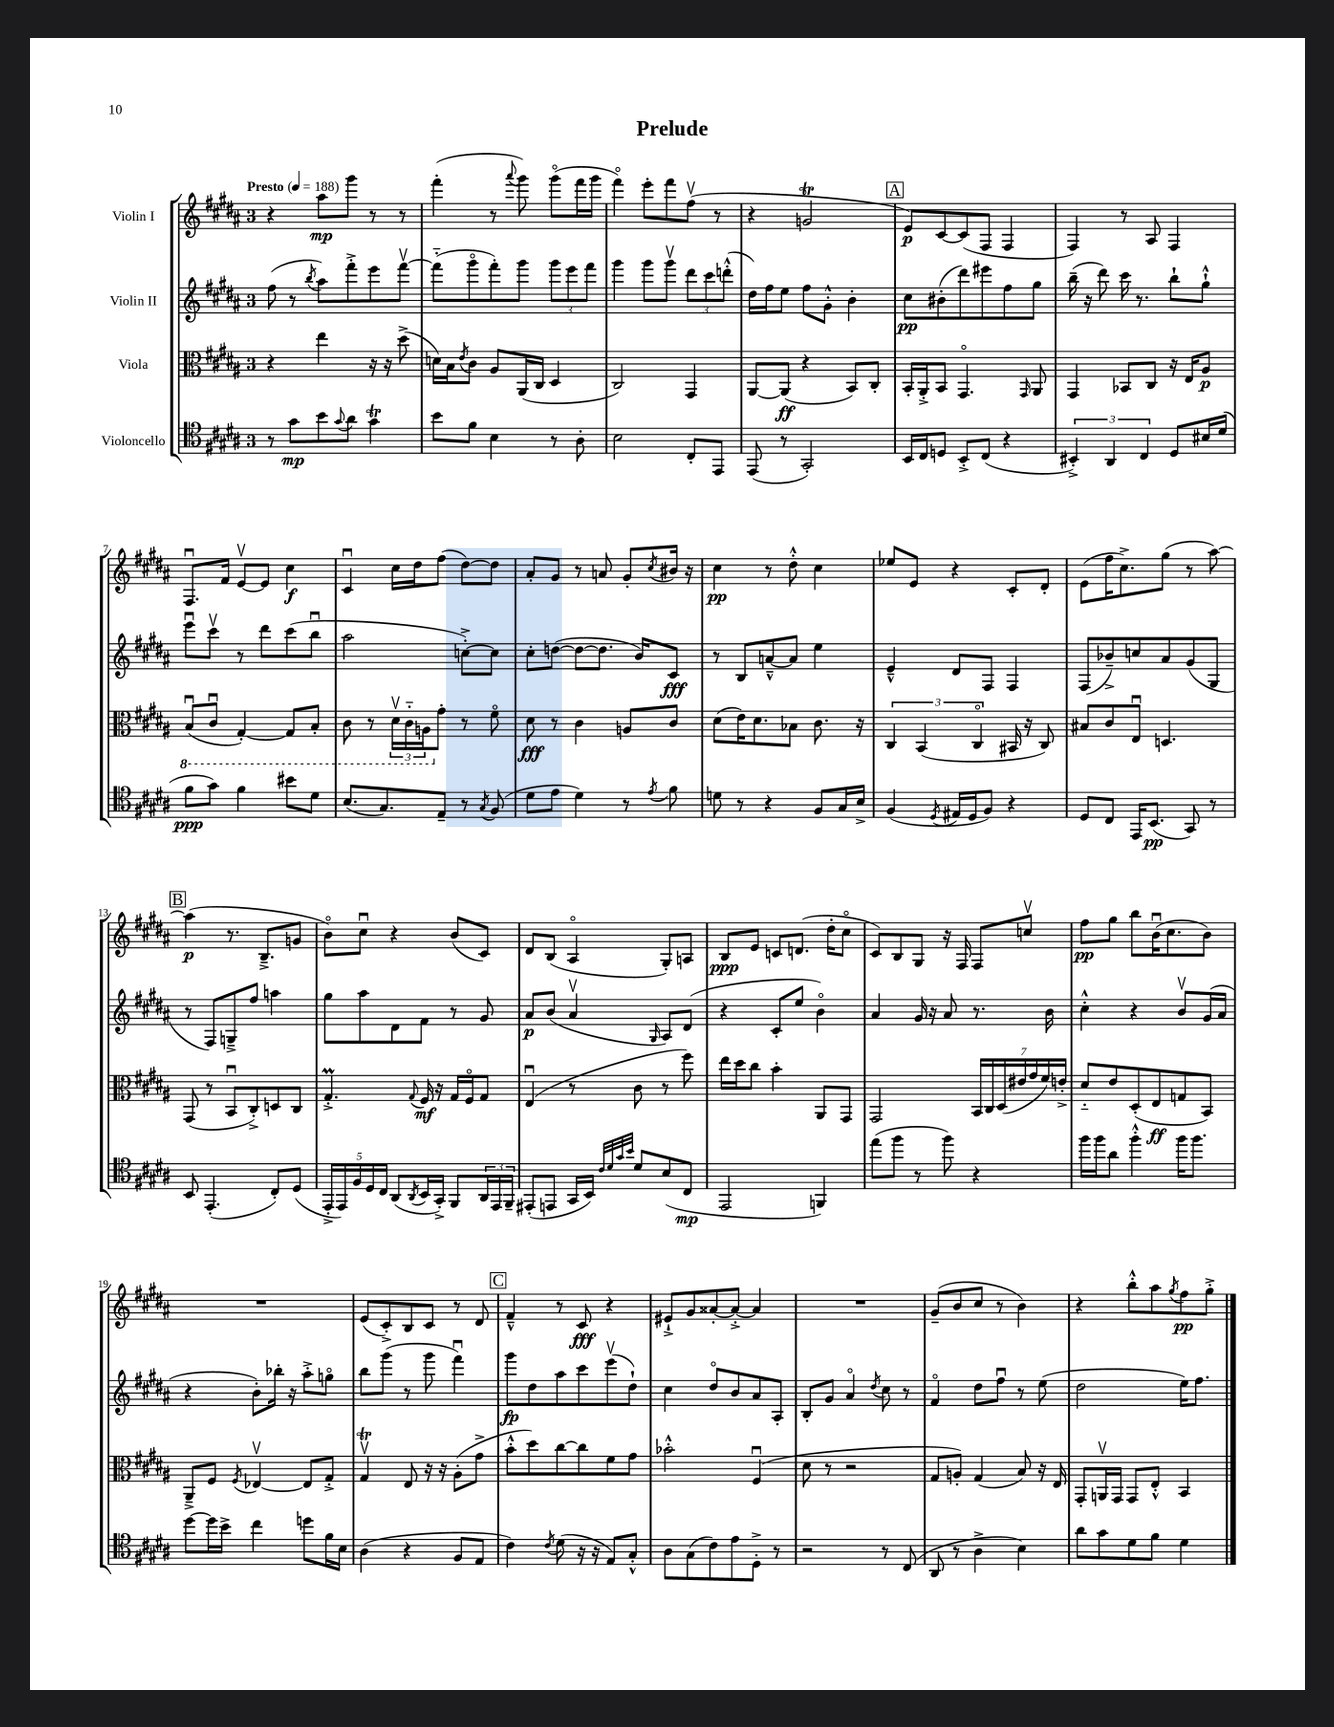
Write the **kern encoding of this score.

**kern	**kern	**kern	**kern
*staff4	*staff3	*staff2	*staff1
*clefC4	*clefC3	*clefG2	*clefG2
*k[f#c#g#d#a#]	*k[f#c#g#d#a#]	*k[f#c#g#d#a#]	*k[f#c#g#d#a#]
*M3/4	*M3/4	*M3/4	*M3/4
*MM188	*MM188	*MM188	*MM188
8r	4r	(8ff#	4r
8g#	.	8r	.
.	.	8qbb	.
8b	4ee	8aa#)	8aa#
8qqg#	.	.	.
8a#	.	8fff#'^	8ggg#
4g#	16r	8eee	8r
.	16r	.	.
.	(8dd#^	[8fff#v	8r
=	=	=	=
8b	16d)	(8fff#'~]	(4fff#'
.	16B	.	.
.	8qe	.	.
8f#	8c#	8ggg#o	.
4B	8A#	8fff#')	8r
.	.	.	8qqaaa#
.	(16AA#	8ggg#	8ggg#)
.	16C#	.	.
8r	4D#	12ggg#	(8ggg#o
.	.	12eee	.
8A#'	.	.	16fff#
.	.	12fff#	.
.	.	.	16ggg#
=	=	=	=
2B	2C#)	4ggg#	4fff#o)
.	.	8ggg#	8eee'
.	.	8ggg#v	8fff#
8C#'	4GG#	12ddd#	(8ff#v
.	.	12ccc#	.
8EE	.	.	8r
.	.	(12ddd'^^	.
=	=	=	=
(8EE	[8AA#	16dd#)	4r
.	.	16ff#	.
8r	(8AA#]	8ee	.
2GG#')	4r	8ff#	2g
.	.	8g#'^^	.
.	8BB)	4b'	.
.	8C#'	.	.
=	=	=	=
16BB	16BB'	8cc#	8e)
16C#	16AA#'^	.	.
8D	8BB	(8b#'	[8c#
8BB'^	4.GG#o	8ddd#)	(8c#]
(8C#	.	8eee#	8F#
4r	.	8ff#	4F#
.	16qqGG#	.	.
.	8AA#	8gg#	.
=	=	=	=
6BB#'^)	4GG#	(16bb~	4F#)
.	.	16r	.
.	.	8ddd#)	.
6AA#	.	.	.
.	8BB-	16ccc#	8r
.	.	8.r	.
6C#	.	.	.
.	8C#	.	8A#
8D#	16r	8bb`	4F#
.	16E	.	.
16B#	8A#	8gg#`^^	.
(16d#	.	.	.
=	=	=	=
8f#	(8BBu	8eeeu	8.F#u
8g#)	8C#u	8ccc#v	.
.	.	.	16f#
4f#	[4GG#')	8r	[8ev
.	.	8ddd#	8e]
8b#	8GG#]	(8ccc#	4cc#
8d#	8BB'	8bbu	.
=	=	=	=
(8.B	8C#	2aa#	4c#u
.	8r	.	.
8.G#)	.	.	.
.	24D#v	.	16cc#
.	24C#'~	.	.
.	.	.	16dd#
.	24AA	.	.
8E~	8g#'	.	(8ff#
8r	8r	[8cc'^)	[8dd#)
8qG#	.	.	.
(8F#	8f#o	8cc]	8dd#]
=	=	=	=
8d#	8d#	8cc#'	8a#'
8e	8r	([8dd	8g#
4d#)	4c#	8dd_	8r
.	.	8.dd]	8a
8r	8A	.	8g#'
.	.	16b)	.
8qe	.	.	8qcc#
8f#	8c#	8c#	16b#
.	.	.	16r
=	=	=	=
8d	(8d#	8r	4cc#
8r	16e)	8B	.
.	8.d#	.	.
4r	.	[8a~^^	8r
.	8B-	8a]	8dd#'^^
8F#	8.c#	4ee	4cc#
16G#	.	.	.
16B^	16r	.	.
=	=	=	=
(4F#	6C#	4e~^^	8ee-
.	.	.	8e
.	(6BB	.	.
8qD#	.	.	.
16E#	.	8d#	4r
16D#	.	.	.
.	6C#o	.	.
8F#)	.	8F#	.
4r	16BB#	4F#	8c#'
.	16r	.	.
.	8C#)	.	8d#'
=	=	=	=
8D#	8B#	(8F#	(8e
8C#	8c#	8b-~^)	16ff#
.	.	.	8.cc#^)
16EE	8Eu	8cc	.
(8.BB	.	.	.
.	4.D	8a#	(8gg#
8GG#)	.	(8g#	8r
8r	.	8G#	[8aa#)
=	=	=	=
8BB	(8GG#	8r	(4aa#]
(4.EE'	8r	8F#)	.
.	8BBu	8G~^	8.r
.	8C#'^)	8ff#	.
.	.	.	8.B~^
8C#')	8D	4aa	.
(8D#	8C#	.	8g
=	=	=	=
20EE'^	4.G#'^	8gg#	8bo)
20EE)	.	.	.
20F#	.	.	.
.	.	8aa#	8cc#u
20D#	.	.	.
20C#	.	.	.
(8AA#	.	8d#	4r
8qAA#	8qqG#	.	.
16BB	16F#	8f#	.
16GG#'^)	16r	.	.
8FF#	16G#	8r	(8b
.	16F#o	.	.
24AA#	8G#	8g#	8c#)
24EE	.	.	.
24FF#~	.	.	.
=	=	=	=
(8EE#'	(4Eu	8a#	8d#
8EE	.	(8b	(8B
16GG#	8r	4a#v	4A#o
16BB)	.	.	.
32qqc#	.	.	.
32qqd#	.	.	.
32qqg#	.	.	.
32qqb	.	.	.
8d#	8c#	.	.
.	.	16qqG#	.
(8B	8r	8A#)	8G#')
8C#	8ff#)	(8d#	8A
=	=	=	=
2EE	16ee	4r	8B
.	16dd#	.	.
.	8cc#	.	8e
.	4b'	8c#'	8c
.	.	8ee	(8.d
4FF)	8AA#	4bo)	.
.	.	.	16dd#'
.	8GG#	.	8cc#o
=	=	=	=
(8ee	2GG#	4a#	8c#)
8ff#	.	.	8B
8r	.	16g#	8G#
.	.	16r	.
8ff#)	.	8a#	16r
.	.	.	16F#
4r	28BB	8.r	8F#
.	28C#	.	.
.	(28D#	.	.
.	28e#	.	.
.	.	.	8ccv
.	28g#	.	.
.	28f#)	.	.
.	.	16b	.
.	28e'^	.	.
=	=	=	=
16ff#	8d#'~	4cc#'^^	8ff#
16ff#	.	.	.
8a#	8e	.	8gg#
4ff#'^^	(8D#'	4r	8bb
.	8E	.	(16bu
.	.	.	8.cc#
16ff#	8G	8bv	.
8.ff#	.	.	.
.	8BB)	(16g#	8b)
.	.	16a#	.
=	=	=	=
[8dd#	8AA#~^	4r	2.r
16dd#]	8F#	.	.
16b^	.	.	.
.	8qF#	.	.
4cc#	[4E-v	8b')	.
.	.	16bb-'	.
.	.	16r	.
8dd	8E-]	8aa#'^	.
16f#	8G#'^	8ggo	.
16B	.	.	.
=	=	=	=
(4A#	4G#v	8bb	(8e
.	.	(8ggg#	8c#'^)
4r	8E	8r	8B
.	16r	8ggg#	8c#
.	16r	.	.
8F#	(8A#'	4fff#u)	8r
8E	8g#^	.	8d#
=	=	=	=
4c#)	8b'^^	8ggg#	4f#~^^
.	8dd#)	8dd#	.
8qc#	.	.	.
(8d#	[8cc#	8aa#	8r
16r	8cc#]	8ccc#	8c#
16r	.	.	.
8E)	8f#	(8eeev	4r
8G#'^^	8g#	8dd#`)	.
=	=	=	=
8A#	2b-'^^	4cc#	8e#`^
(8G#	.	.	8g#
8c#)	.	8dd#o	[8a##'
8e	.	8b	8a##'^_
8D#'^	(4F#u	8a#	4a##]
8r	.	8A#'	.
=	=	=	=
2r	8d#	8B'	2.r
.	8r	8g#	.
.	2r	4a#o	.
.	.	8qdd#	.
8r	.	8cc#	.
(8C#	.	8r	.
=	=	=	=
8AA#	8G#	4f#o	(8g#~
8r	8A')	.	8b
4A#^	(4G#	8dd#	8cc#
.	.	8ff#u	8r
4B)	8B)	8r	4b)
.	16r	(8ee	.
.	16E	.	.
=	=	=	=
8a#	8GG#'	2dd#	4r
8g#	16AAv	.	.
.	16GG#	.	.
8d#	8GG#	.	8bb'^^
8f#	8E'^^	.	8aa#
.	.	.	8qgg#
4d#	4BB	16ee)	8ff#
.	.	8.ff#	.
.	.	.	8gg#'^
==	==	==	==
*-	*-	*-	*-
